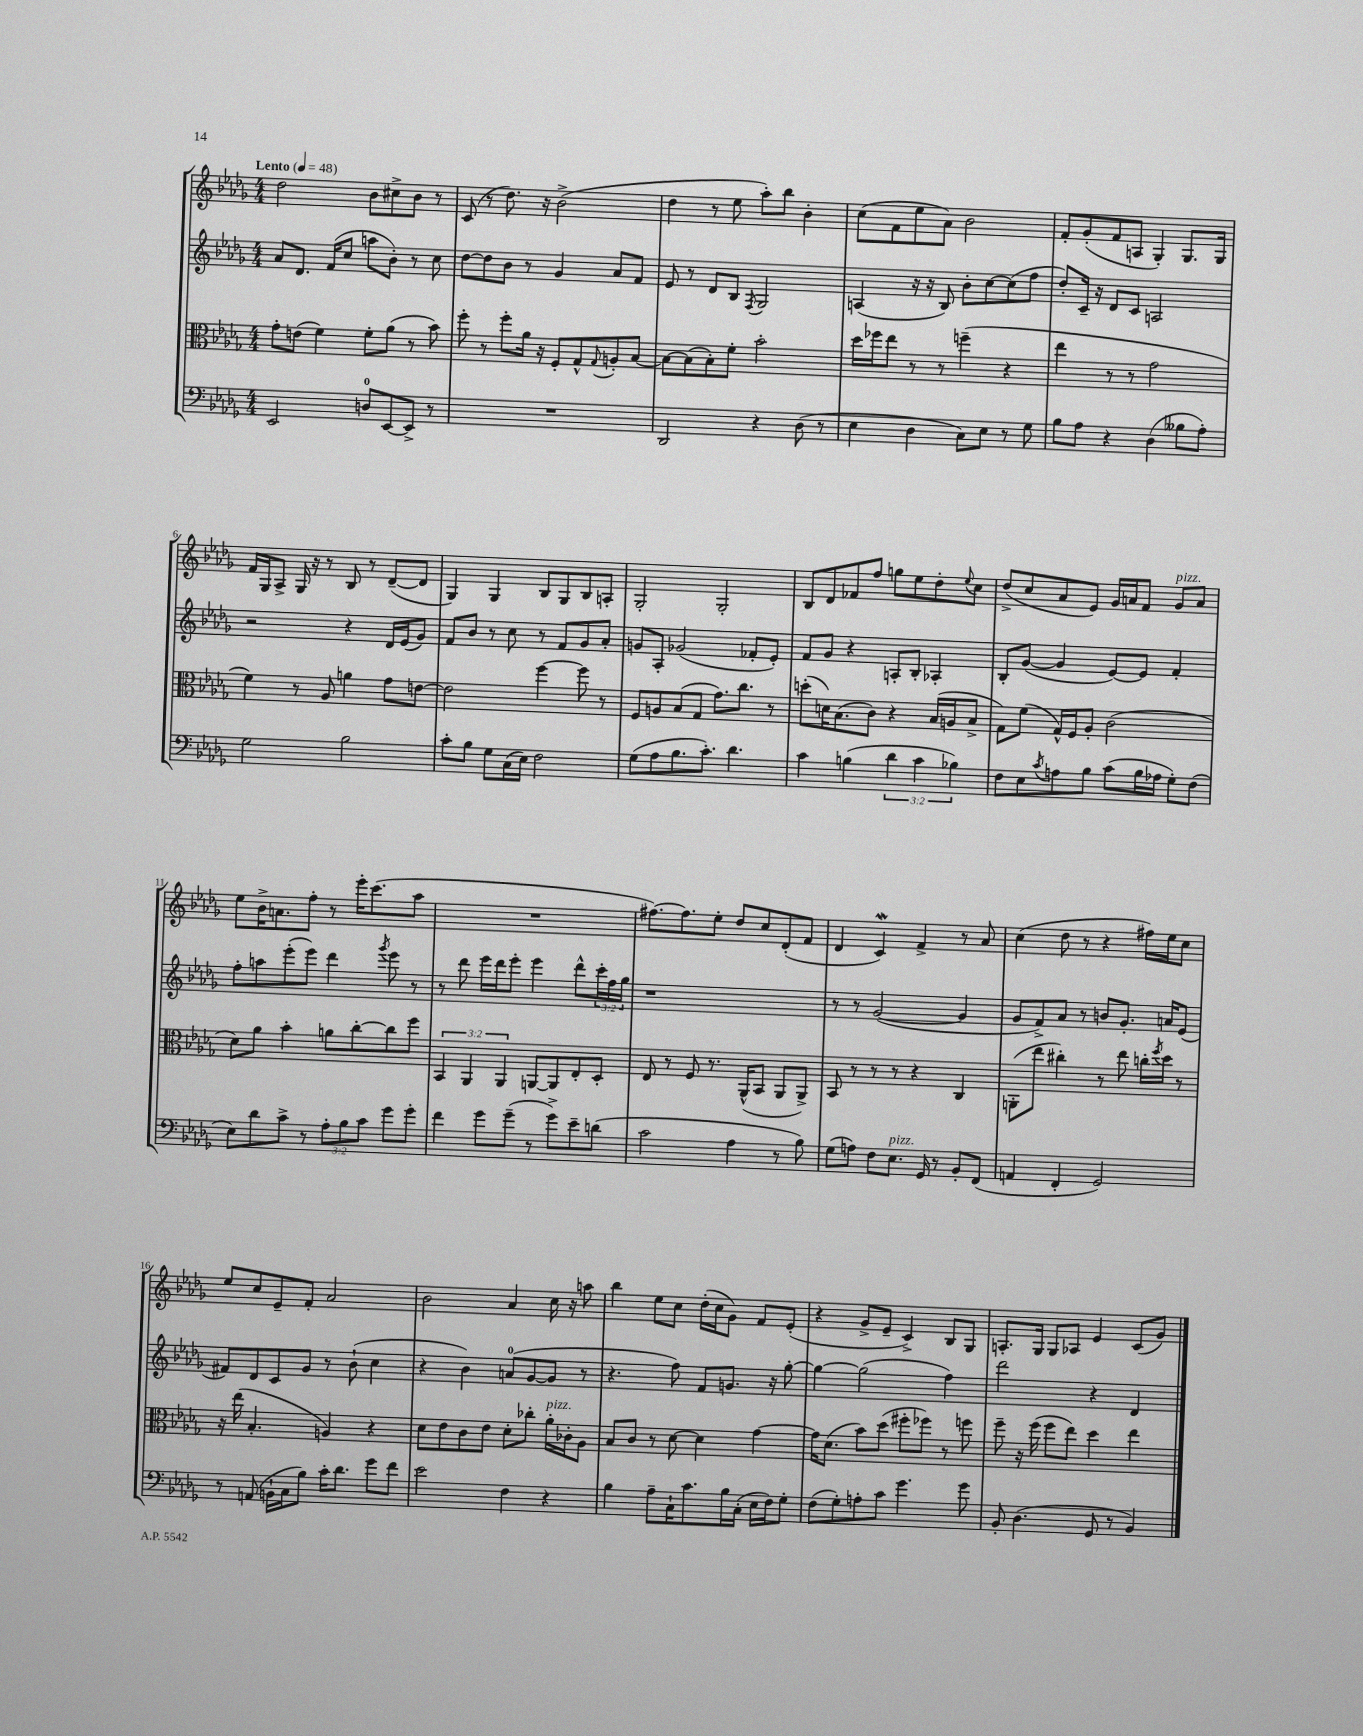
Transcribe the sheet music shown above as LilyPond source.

<<
\new StaffGroup <<
\new Staff = "s0" {
    \clef treble \key des \major \numericTimeSignature \time 4/4 \tempo "Lento" 4 = 48
    des''2 bes'8 cis''8-> bes'8 r8 |
    c'8( r8 des''8.) r16 bes'2->( |
    des''4 r8 ees''8 aes''8-.) bes''8 bes'4-. |
    c''8( f'8 ees''8 aes'8) bes'2 |
    f'8-. ges'8-.( f'8 a8 ges4-.) ges8. ges16 |
    f'16 ges16 aes8-> ges16 r16 r8 bes8 r8 des'8~--( des'8 |
    ges4) ges4 bes8 ges8 bes8 a8-. |
    ges2-. ges2-. |
    bes8 des'8 fes'8 f''8 g''8 ees''8 des''8-. \appoggiatura { ees''8 } c''8 |
    des''8->( c''8 aes'8 ees'8) ges'16 a'16 f'8 ges'8^\markup { \italic "pizz." } a'8 |
    ees''8 bes'16-> a'8. f''8-. r8 ees'''16-. c'''8.( aes''8 |
    R1 |
    fis''8.~) fis''8. ees''8-. des''8 c''8 des'8-.( f'8 |
    des'4 c'4\mordent) f'4-> r8 aes'8 |
    c''4( des''8 r8 r4 fis''16) ees''16 c''8 |
    ees''8 c''8 ees'8-- f'8-. aes'2 |
    bes'2 aes'4 c''16 r16 a''8 |
    bes''4 ees''8 c''8 des''16-.( c''16 ges'8) f'8 ees'8-.( |
    r4 ges'8-> ees'8-- c'4->) bes8 ges8 |
    a8.-. ges16 ges8 aes8 ees'4 c'8( ges'8) \bar "|." |
}
\new Staff = "s1" {
    \clef treble \key des \major \numericTimeSignature \time 4/4 \override Staff.TupletNumber.text = #tuplet-number::calc-fraction-text
    aes'8 des'8. f'16( c''8 a''8 bes'8-.) r8 c''8 |
    des''8~ des''8 bes'8 r8 ges'4 aes'8 f'8 |
    ees'8 r8 des'8 bes8 \acciaccatura { f8 } ges2 |
    a4( r16 r16 bes8) bes'8-. c''8~ c''8( f''8 |
    des''8-.) c'16-- r16 des'8 c'8 a2 |
    r2 r4 des'16 ees'16( ges'8) |
    f'8 bes'8 r8 c''8 r8 f'8 ges'8 aes'8-. |
    g'8 aes8-. ges'2( fes'8-. ees'8-.) |
    f'8 ges'8 r4 a8-. bes8-. aes4-. |
    bes8-. ges'8~( ges'4 ees'8~) ees'8 f'4-. |
    f''8-. a''8 ees'''8-.( ees'''8) des'''4 \acciaccatura { ges'''8 } ees'''8 r8 |
    r8 des'''8 ees'''16 des'''16 ees'''8-. ees'''4 des'''8-^ \tuplet 3/2 { c'''16-. f''16 ges''16 } |
    r1 |
    r8 r8 ges'2~( ges'4 |
    ges'8 f'8->) aes'8 r8 b'8 ges'8.-. a'16 ees'8( |
    fis'8) des'8 c'8 ges'8 r8 bes'8-!( c''4 |
    r4 bes'4) a'8-0( ges'8~ ges'8 r8 |
    r4. f''8) f'8 g'8. r16 ges''8~-. |
    ges''4~ ges''2( f''4) |
    des'''2 r4 des'4 \bar "|." |
}
\new Staff = "s2" {
    \clef alto \key des \major \numericTimeSignature \time 4/4 \override Staff.TupletNumber.text = #tuplet-number::calc-fraction-text
    ges'8-. e'8( f'4) f'8-. aes'8( r8 bes'8) |
    f''8-. r8 f''8-. aes'16 r16 f8-. ges8-^ \appoggiatura { ges8 } a8-. bes8~ |
    bes8~ bes8( bes8-.) f'8-. bes'2-. |
    des''16 fes''16 ees''8 r8 r8 f''4--( r4 |
    ees''4 r8 r8 ges'2 |
    f'4) r8 aes8 a'4 ges'8 e'8~ |
    e'2 f''4~ f''8 r8 |
    f8 a8 bes8( ges8 ges'8.) c''8. r8 |
    d''8-.( d'16) bes8.( c'8) r4 bes16( a16 bes8-> |
    ges8) f'8( ges16-^) f16 aes8-. c'2( |
    des'8) aes'8 bes'4-. a'8 c''8~-. c''8 f''8 |
    \tuplet 3/2 { bes,4 aes,4 aes,4 } a,8~ a,8 ees8-. des8-. |
    ees8 r8 f8 r8. aes,16-^( bes,8 aes,8 aes,8->) |
    bes,8 r8 r8 r8 r4 c4 |
    a,8-.( ees''8 cis''4-.) r8 ees''8 c''16-. \acciaccatura { f''8 } des''16 r8 |
    r16 ees''16( bes4.-. a4) r4 |
    des'8 ees'8 c'8 ees'8 des'8-. ces''8-. aes'16-.^\markup { \italic "pizz." } ces'16-. aes8 |
    bes8 c'8 r8 des'8~ des'4 ges'4~ |
    ges'16 des'8.( bes'8) des''8( fis''8-. fes''8) r8 f''8 |
    f''8-- r16 f''16( f''8 ees''8) des''4 ees''4 \bar "|." |
}
\new Staff = "s3" {
    \clef bass \key des \major \numericTimeSignature \time 4/4 \override Staff.TupletNumber.text = #tuplet-number::calc-fraction-text
    ees,2 d8-0 ees,8~ ees,8-> r8 |
    R1 |
    des,2 r4 des8( r8 |
    ees4 des4 c8) ees8 r8 ges8 |
    bes8 aes8 r4 des4( beses8 aes8-.) |
    ges2 bes2 |
    c'8-. bes8 ges8 c16( ees16) f2 |
    ges8( aes8 bes8. c'8.-.) des'4. |
    c'4 b4( \tuplet 3/2 { des'4 c'4 bes4) } |
    f8 ees8 \acciaccatura { c'8 } a8 bes8 c'8( bes16 aes16 ges8-.) f8( |
    ees8) des'8 c'8-> r8 \tuplet 3/2 { aes8-. bes8 c'8 } ges'8 ges'8-. |
    f'4 ges'8 ges'8--( r8 ges'8->) ees'8-- d'8( |
    c'2 aes4 r8 bes8) |
    ges8( a8) f8 ees8.^\markup { \italic "pizz." } ges,16 r8 bes,8-. f,8( |
    a,4 f,4-. ges,2) |
    r8 a,8( b,16-! c16 bes8) c'16-. des'8. ges'8 f'8 |
    ees'2 f4 r4 |
    bes4 aes8-- c16-! c'8. bes16 c16-.( ees16 f16) ges8-. |
    f8( ges8-.) a8-. c'8 ges'4. ges'8 |
    bes,8-. des4.( ges,8 r8 bes,4) \bar "|." |
}
>>
>>
